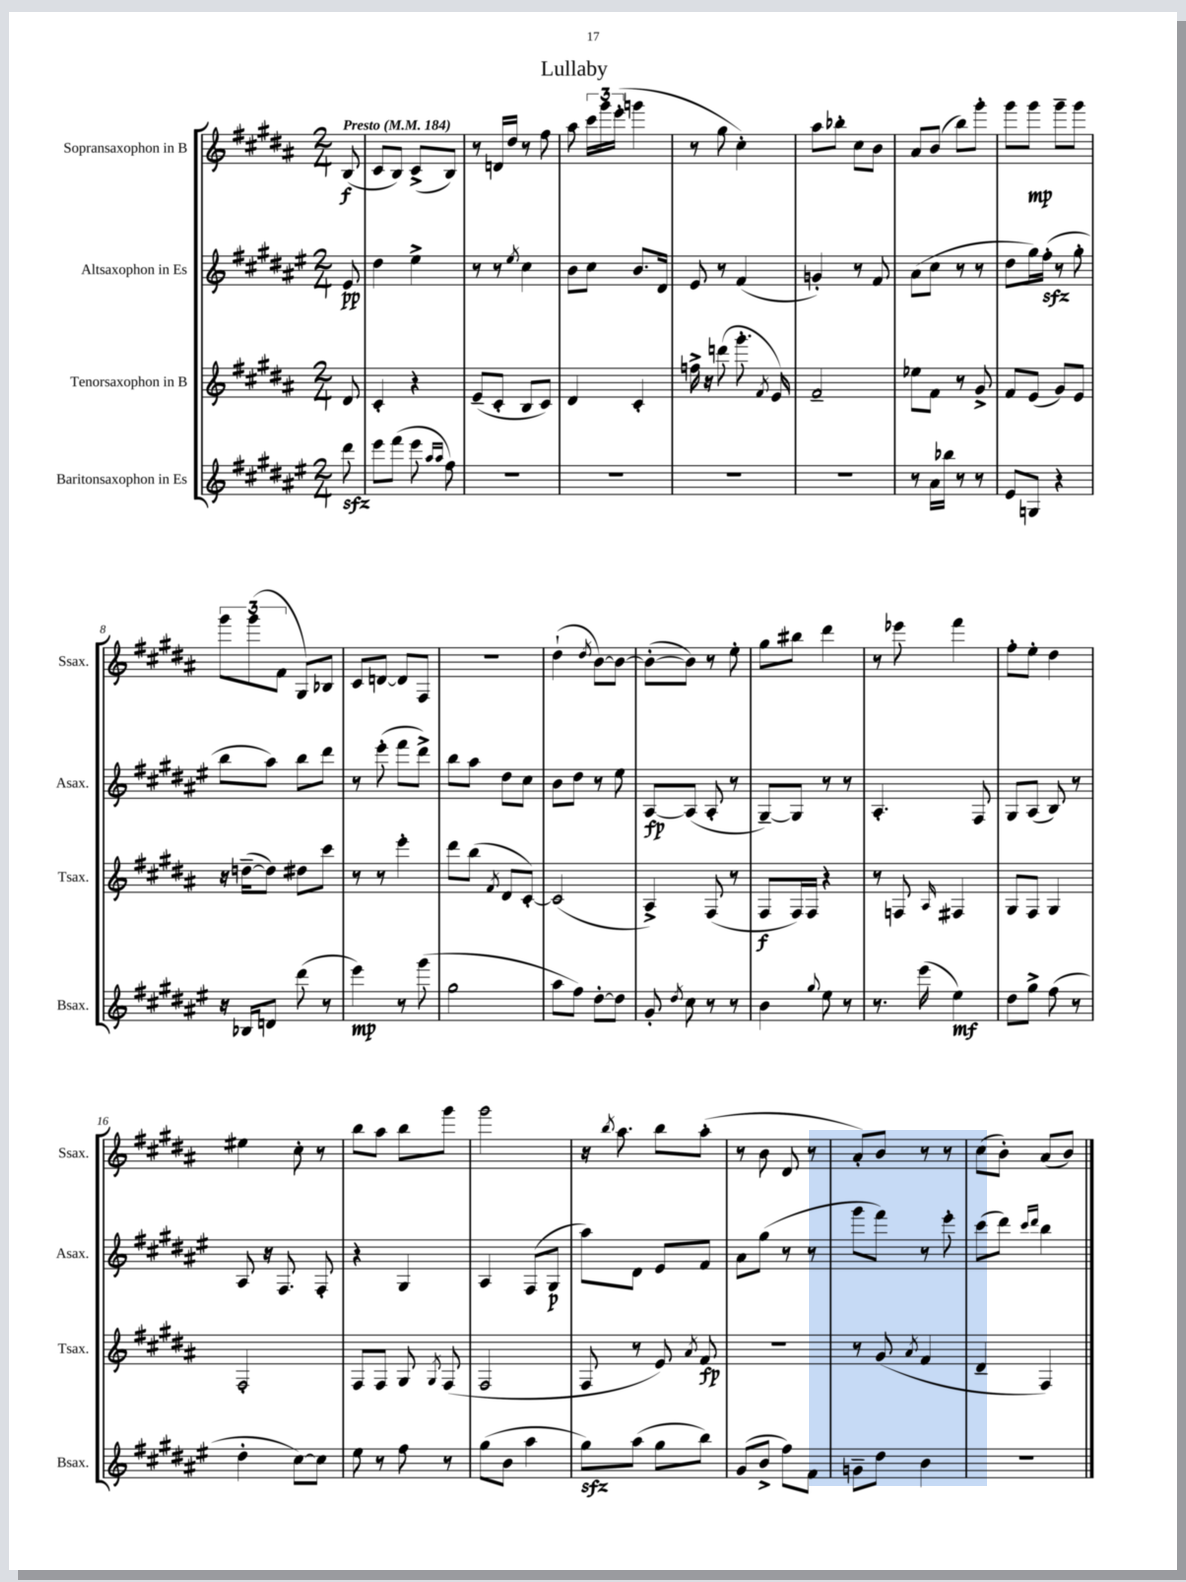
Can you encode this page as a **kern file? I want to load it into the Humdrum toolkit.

**kern	**kern	**kern	**kern
*staff4	*staff3	*staff2	*staff1
*clefG2	*clefG2	*clefG2	*clefG2
*k[f#c#g#d#a#e#]	*k[f#c#g#d#a#]	*k[f#c#g#d#a#e#]	*k[f#c#g#d#a#]
*M2/4	*M2/4	*M2/4	*M2/4
*MM184	*MM184	*MM184	*MM184
8ddd#	8d#	8e#	(8B
=	=	=	=
8eee#	4c#'	4dd#	8c#
(8fff#	.	.	8B)
8eee#	4r	4ee#^	(8c#^
16qqaa#	.	.	.
16qqaa#	.	.	.
8ff#)	.	.	8B)
=	=	=	=
2r	(8e~	8r	8r
.	8c#'	8r	16d
.	.	.	16dd#
.	.	8qee#	.
.	8B	4cc#	8r
.	8c#)	.	8ff#
=	=	=	=
2r	4d#	8b	8aa#
.	.	8cc#	24ccc#
.	.	.	24ggg#
.	.	.	(24eee'
.	4c#'	8.b	4ggg
.	.	16d#	.
=	=	=	=
2r	16ff^	8e#	8r
.	16r	.	.
.	(8ddd	8r	8gg#
.	8.ggg#'	(4f#	4cc#')
.	8qf#	.	.
.	16e)	.	.
=	=	=	=
2r	2f#~	4g')	8aa#
.	.	.	8bb-'
.	.	8r	8cc#
.	.	8f#	8b
=	=	=	=
8r	8ee-	(8a#	8a#
16a#	8f#	8cc#	(8b
16bb-	.	.	.
8r	8r	8r	8bb)
8r	8g#^	8r	8ggg#'
=	=	=	=
8e#	8f#	8dd#	8ggg#
8G	(8e	16gg#)	8ggg#
.	.	(16ff#'	.
4r	8g#)	8r	8ggg#~
.	8e	8gg#'	8ggg#
=	=	=	=
16r	16r	8bb	12ggg#
16B-	([16dd~	.	.
.	.	.	(12ggg#
8d	8dd])	8aa#)	.
.	.	.	12f#
(8ddd#	8dd#	8bb	8G#)
8r	8ccc#	8ddd#	8B-
=	=	=	=
4eee#)	8r	8r	8c#
.	8r	(8eee#'	[8d
8r	4eee'	8fff#	8d]
(8ggg#	.	8ddd#^)	8F#
=	=	=	=
2gg#	8ddd#	8bb	2r
.	(8bb	8aa#	.
.	8qf#	.	.
.	8d#	8dd#	.
.	[8c#')	8cc#	.
=	=	=	=
8aa#	(2c#]	8b	(4dd#`
8ff#)	.	8dd#	.
.	.	.	8qdd#
[8dd#'	.	8r	[8b)
8dd#]	.	8ee#	8b_
=	=	=	=
8g#'	4A#^)	[8A#	(8b'_
8qdd#	.	.	.
8cc#	.	(8A#]	8b])
8r	(8F#	8A#'	8r
8r	8r	8r	8ee'
=	=	=	=
4b	8F#	[8G#~)	8gg#
.	16F#)	8G#]	8bb#
.	16F#	.	.
8qqgg#	.	.	.
8ee#	4r	8r	4ddd#
8r	.	8r	.
=	=	=	=
8.r	8r	4.A#'	8r
.	8F	.	8eee-
(16eee#	.	.	.
.	16qqA#	.	.
4ee#)	4F#	.	4fff#
.	.	8F#	.
=	=	=	=
8dd#	8G#	8G#	8ff#'
8gg#^	8F#	(8A#	8ee'
(8ff#	4G#	8B)	4dd#
8r	.	8r	.
=	=	=	=
4dd#'	2F#'	8A#	4ee#
.	.	16r	.
.	.	8.F#	.
[8cc#)	.	.	8cc#'
8cc#]	.	8F#'	8r
=	=	=	=
8ee#	8F#	4r	8bb
8r	8F#	.	8aa#
8ff#	8G#	4G#	8bb
.	8qG#	.	.
8r	(8F#	.	8ggg#
=	=	=	=
(8gg#	2F#	4A#	2ggg#
8b	.	.	.
4aa#	.	(8F#	.
.	.	8G#	.
=	=	=	=
8gg#)	8F#	8aa#)	16r
.	.	.	8qbb
.	.	.	8.aa#
(8aa#	8r	8d#	.
8gg#	8e)	8e#	8bb
.	8qa#	.	.
8bb)	8f#	8f#	(8aa#'
=	=	=	=
(8g#	2r	8a#	8r
8b^	.	(8gg#	8b
8ff#)	.	8r	8d#
8f#	.	8r	8r
=	=	=	=
8g~	8r	8ggg#	8a#')
8dd#	(8g#	8fff#)	8b
.	8qa#	.	.
4b	4f#	8r	8r
.	.	8eee#'	8r
=	=	=	=
2r	4d#~	(8ccc#	(8cc#
.	.	8ddd#)	8b')
.	.	16qqccc#	.
.	.	16qqddd#	.
.	4F#)	4bb	(8a#
.	.	.	8b)
==	==	==	==
*-	*-	*-	*-
